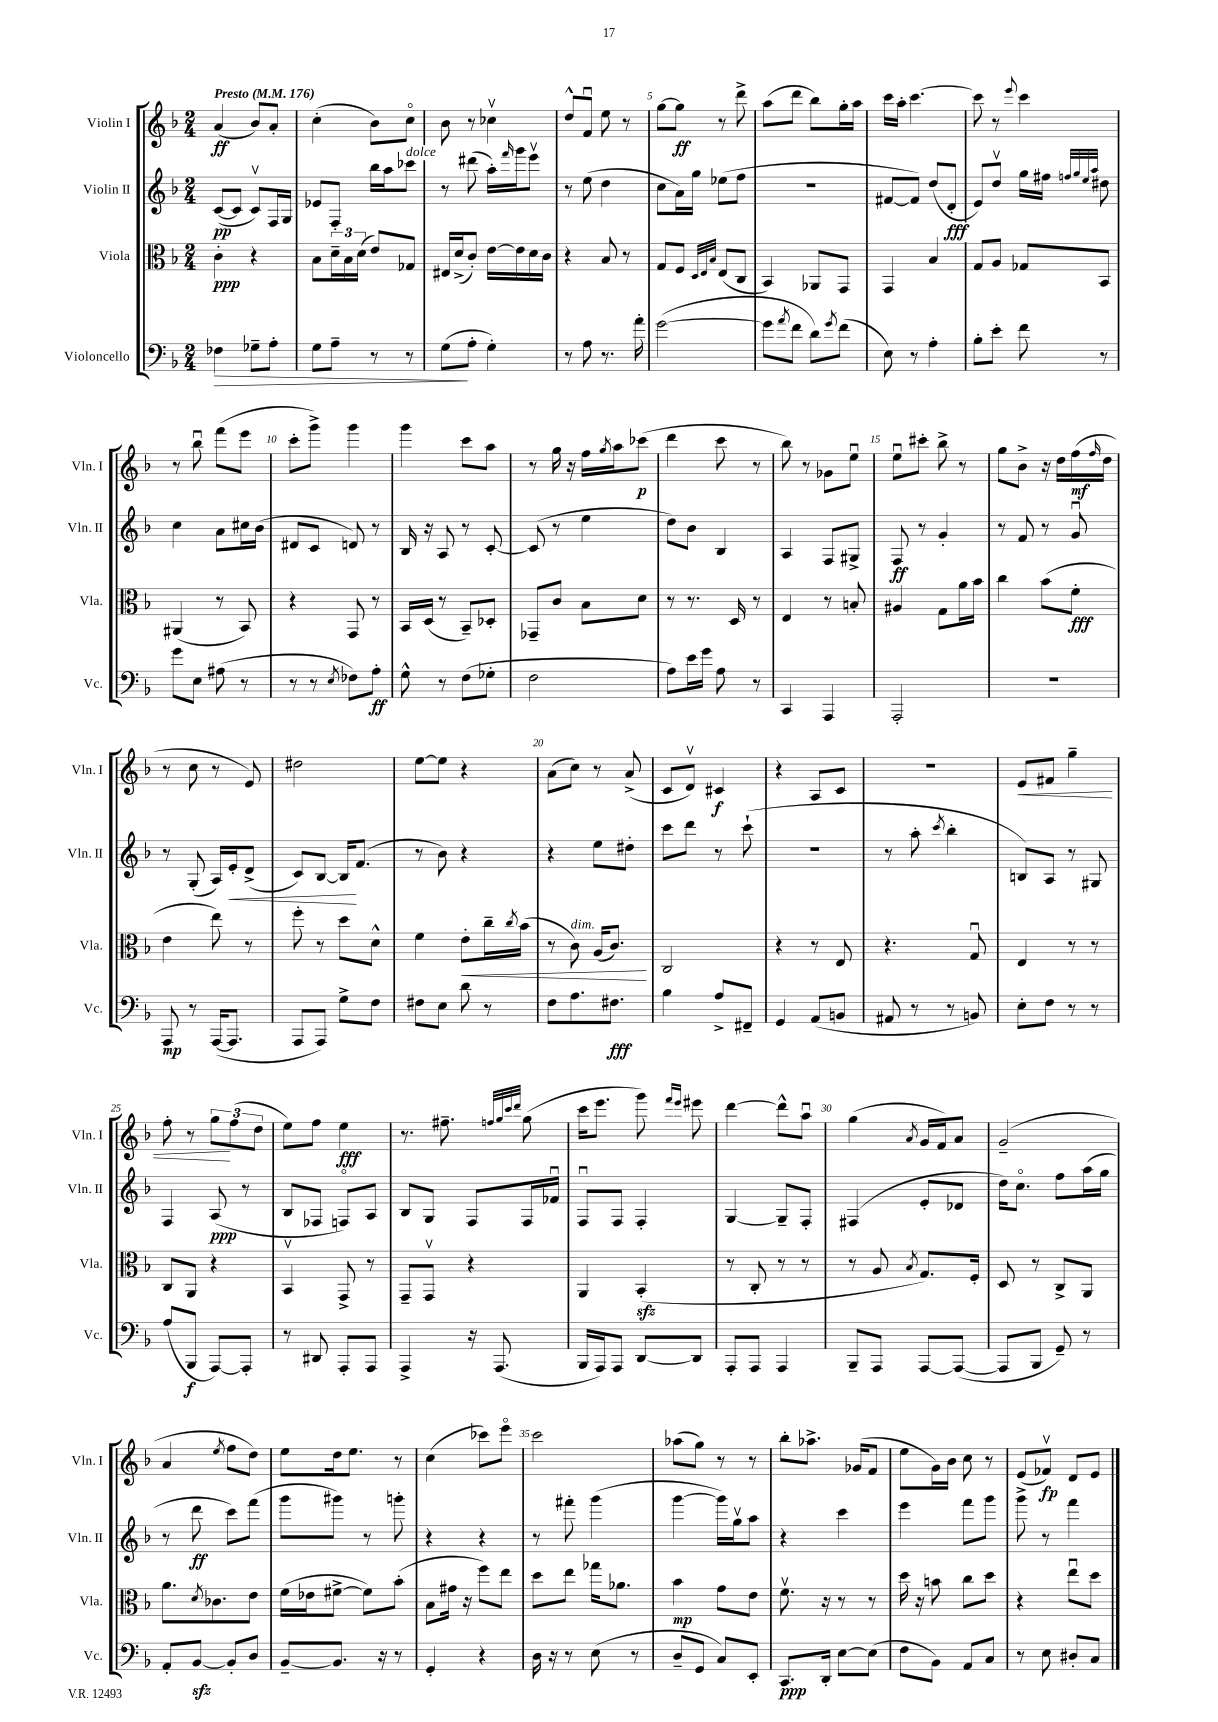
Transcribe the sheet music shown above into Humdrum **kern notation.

**kern	**kern	**kern	**kern
*staff4	*staff3	*staff2	*staff1
*clefF4	*clefC3	*clefG2	*clefG2
*k[b-]	*k[b-]	*k[b-]	*k[b-]
*M2/4	*M2/4	*M2/4	*M2/4
*MM176	*MM176	*MM176	*MM176
4F-\	4c'\	([8c/L	(4a/
.	.	8c/]J	.
8G-~\L	4r	8cv/L)	8b-/L)
8A'\J	.	16F/L	8a'/J
.	.	16G/JJ	.
=	=	=	=
8G\L	8B-\L	8e-/L	(4cc'\
8A~\J	24d~\L	8F'/J	.
.	24B-\	.	.
.	(24d\JJ	.	.
8r	8e/L)	16bb-\LL	8b-\L)
.	.	16aa\J	.
8r	8G-/J	8ccc-\J	8cco\J
=	=	=	=
(8G\L	16E#/LL	8r	8b-\
.	(16d^/J	.	.
8A'\J	8c'/J)	(8ddd#\	8r
4G'\)	[16e\LL	16aa'\LL)	4cc-v\
.	.	16qqfff/	.
.	16e\]	16ggg\J	.
.	16d\	8eeev\J	.
.	16c\JJ	.	.
=	=	=	=
8r	4r	8r	8dd^^/L
8A\	.	(8ee\	8fu/J
8.r	8B-/	4dd\	8ee\
.	8r	.	8r
16a'\	.	.	.
=	=	=	=
([2g\	8G/L	8cc\L	[8gg\L
.	8F/J	16a\L)	8gg\]J
.	.	16gg\JJ	.
.	32qqD/LLL	.	.
.	32qqE/	.	.
.	32qqB-/JJJ	.	.
.	(8E/L	(8ee-\L	8r
.	8C/J	8ff\J	8ddd^\
=	=	=	=
8g\]L	4BB-/)	2r	(8aa\L
8qa/	.	.	.
8f\J	.	.	8ddd\J
8d\L)	8AA-/L	.	8bb-\L)
8qg/	.	.	.
(8f\J	8GG/J	.	16gg'\L
.	.	.	16aa\JJ
=	=	=	=
8E\)	4GG/	[8f#/L	16ccc\LL
.	.	.	16aa'\JJ
8r	.	8f#/]J)	[4.ccc\
4A'\	4B-/	(8dd/L	.
.	.	8d'/J	.
=	=	=	=
8B-'\L	8G/L	8e/L)	8ccc\]
8e'\J	8A/J	8ddv/J	8r
.	.	.	8qqeee/
8f\	8G-/L	16gg\LL	4ccc\
.	.	16ff#\JJ	.
.	.	32qqff/LLL	.
.	.	32qqgg/	.
.	.	32qqee/	.
.	.	32qqaa/JJJ	.
8r	8BB-/J	8dd#\	.
=	=	=	=
8g\L	(4AA#/	4cc\	8r
8E\J	.	.	8bb-u\
(8A#\	8r	8a\L	(8fff\L
8r	8BB-/)	16cc#\L	8eee\J
.	.	(16b-\JJ	.
=	=	=	=
8r	4r	8d#/L	8ccc'\L
8r	.	8c/J	8ggg^\J)
8qE/	.	.	.
8F-\L)	8GG/	8d/)	4ggg\
8A'\J	8r	8r	.
=	=	=	=
8G^^\	16BB-/LL	16B-/	4ggg\
.	(16D/JJ	16r	.
8r	8r	8A/	.
(8F\L	8BB-~/L)	8r	8ccc\L
8G-'\J	8D-'/J	[8c'/	8aa\J
=	=	=	=
2F\	8GG-~/L	(8c/]	8r
.	8c/J	8r	16gg\
.	.	.	16r
.	8B-\L	4ee\	16ff\LL
.	.	.	8qgg/
.	.	.	16aa\J
.	8d\J	.	(8ccc-\J
=	=	=	=
8A\L)	8r	8dd\L)	4ddd\
16e\L	8.r	8b-\J	.
16g\JJ	.	.	.
8A\	.	4B-/	8ccc\
.	16D/	.	.
8r	8r	.	8r
=	=	=	=
4CC/	4E/	4A/	8bb-\)
.	.	.	8r
4AAA/	8r	8F/L	8g-\L
.	8B'/	8G#^/J	8eeu\J
=	=	=	=
2AAA'/	4A#/	8F/	8eeu\L
.	.	8r	8ccc#'\J
.	8G\L	4g'/	8bb-^\
.	16a\L	.	8r
.	16b-\JJ	.	.
=	=	=	=
2r	4cc\	8r	8gg\L
.	.	8f/	8b-^\J
.	(8b-\L	8r	16r
.	.	.	16dd\LL
.	8f'\J	8gu/	(16ff\
.	.	.	16qqff/
.	.	.	16dd\JJ
=	=	=	=
8AAA/	4e\	8r	8r
8r	.	(8G'/	8cc\
([16AAA/LK	8ee\)	16A/LL)	8r
8.AAA/]J	.	16e'/J	.
.	8r	(8d^/J	8e/)
=	=	=	=
8AAA/L	8ff'\	8c/L)	2dd#\
8AAA/J)	8r	[8B-/J	.
8G^\L	8dd\L	16B-/]LK	.
.	.	(8.f/J	.
8F\J	8d^^\J	.	.
=	=	=	=
8F#\L	4f\	8r	[8ee\L
8E\J	.	8b-\)	8ee\]J
8d\	8e'\L	4r	4r
8r	16cc~\L	.	.
.	8qcc/	.	.
.	(16b-\JJ	.	.
=	=	=	=
8F\L	8r	4r	(8a\L
8.A\	8c\)	.	8cc\J)
.	(16A/LK	8ee\L	8r
8.F#\J	8.c/J)	.	.
.	.	8dd#'\J	(8a^/
=	=	=	=
4B-\	2C/	8ccc\L	8c/L
.	.	8ddd\J	8dv/J)
8A^/L	.	8r	4c#/
8FF#~/J	.	(8ccc`\	.
=	=	=	=
4GG/	4r	2r	4r
(8AA/L	8r	.	8A/L
8BB/J	8E/	.	8c/J
=	=	=	=
8AA#/	4.r	8r	2r
8r	.	8aa'\	.
.	.	8qccc/	.
8r	.	4bb-'\	.
8BB/)	8Gu/	.	.
=	=	=	=
8E'\L	4E/	8B/L)	8e/L
8F\J	.	8A/J	8f#/J
8r	8r	8r	4gg~\
8r	8r	8G#/	.
=	=	=	=
(8A/L	8C/L	4F/	8ff'\
8BBB-/J	8AA/J	.	8r
[8AAA/L)	4r	(8A/	12gg\L
.	.	.	(12ff\
8AAA'/]J	.	8r	.
.	.	.	12dd\J
=	=	=	=
8r	4BB-v/	8B-/L	8ee\L)
8DD#/	.	8F-/J	8ff\J
8AAA'/L	8GG^/	8Fo/L)	4ee\
8AAA/J	8r	8A/J	.
=	=	=	=
4AAA^/	8GG~/L	8B-/L	8.r
.	8GGv/J	8G/J	.
.	.	.	8.ff#~\
16r	4r	8F/L	.
(8.AAA/	.	.	.
.	.	.	32qqff/LLL
.	.	.	32qqgg/
.	.	.	32qqccc/
.	.	.	32qqddd/JJJ
.	.	16F/L	(8gg\
.	.	16f-u/JJ	.
=	=	=	=
16BBB-/LL	4AA/	8Fu/L	16ccc\LK
16AAA/J)	.	.	8.eee\J
8AAA/J	.	8F/J	.
[8DD/L	(4BB-'/	4F'/	8ggg\)
.	.	.	16qqfff/LL
.	.	.	16qqeee/JJ
8DD/]J	.	.	8eee#\
=	=	=	=
8AAA'/L	8r	[4G/	[4ddd\
8AAA/J	8C'/	.	.
4AAA/	8r	8G~/]L	8ddd^^\]L
.	8r	8F'/J	8aau\J
=	=	=	=
8BBB-~/L	8r	(4F#/	(4gg\
8AAA/J	8A/	.	.
.	8qB-/	.	8qa/
[8AAA/L	8.G/L)	8e'/L	16g/LL
.	.	.	16f/J)
(8AAA/_J	.	8d-/J	8a/J
.	16F'/Jk	.	.
=	=	=	=
8AAA/]L	8D/	16dd\LK)	(2g~/
.	.	8.cco\J	.
8BBB-/J	8r	.	.
8GG~/)	8C^/L	8ff\L	.
8r	8AA/J	(16aa\L	.
.	.	16gg\JJ	.
=	=	=	=
8AA'/L	8.a\L	8r	4a/
[8BB-/J	.	8ddd\	.
.	8qd/	.	.
.	8.c-\	.	.
.	.	.	8qee/
8BB-'/]L	.	8ccc\L)	8ff\L
8D/J	8e\J	(8fff\J	8dd\J)
=	=	=	=
[8BB-~/L	(16f\LL	8ggg\L	8ee\L
.	16e-\J	.	.
8.BB-/]J	[8f#^\J	8ggg#\J)	16dd\k
.	.	.	8.ee\J
.	8f#\]L)	8r	.
16r	.	.	.
8r	(8b-'\J	8ggg'\	8r
=	=	=	=
4GG'/	8B-\L	4r	(4cc\
.	16g#\Jk	.	.
.	16r	.	.
4r	8ff\L)	4r	8ccc-\L)
.	8ee\J	.	8eeeo\J
=	=	=	=
16D\	8dd\L	8r	2ccc\
16r	.	.	.
8r	8ee\J	8fff#'\	.
(8E\	16gg-\LK	(4ggg\	.
.	8.a-\J	.	.
8r	.	.	.
=	=	=	=
8D~/L	4b-\	[4ggg\	(8aa-\L
8GG/J	.	.	8gg\J)
8C/L)	8g\L	16ggg\]LL)	8r
.	.	16ggv\J	.
8EE'/J	8e\J	8aa\J	8r
=	=	=	=
8.CC/L	8.fv\	4r	8bb-'\L
.	.	.	8.aa-^\J
16DD'/Jk	16r	.	.
[8E\L	8r	4ccc\	.
.	.	.	(16g-/LK
(8E\]J	8r	.	8f/J
=	=	=	=
8F\L	16dd\	4eee\	8ee\L
.	16r	.	.
8BB-\J)	8b\	.	16g\L)
.	.	.	16b-\JJ
8AA/L	8cc\L	8fff\L	8cc\
8C/J	8dd\J	8ggg\J	8r
=	=	=	=
8r	4r	8ggg^\	(8e/L
8E\	.	8r	8f-v/J)
8D#'/L	8eeu\L	4fff\	8d/L
8C/J	8dd\J	.	8e/J
==	==	==	==
*-	*-	*-	*-
